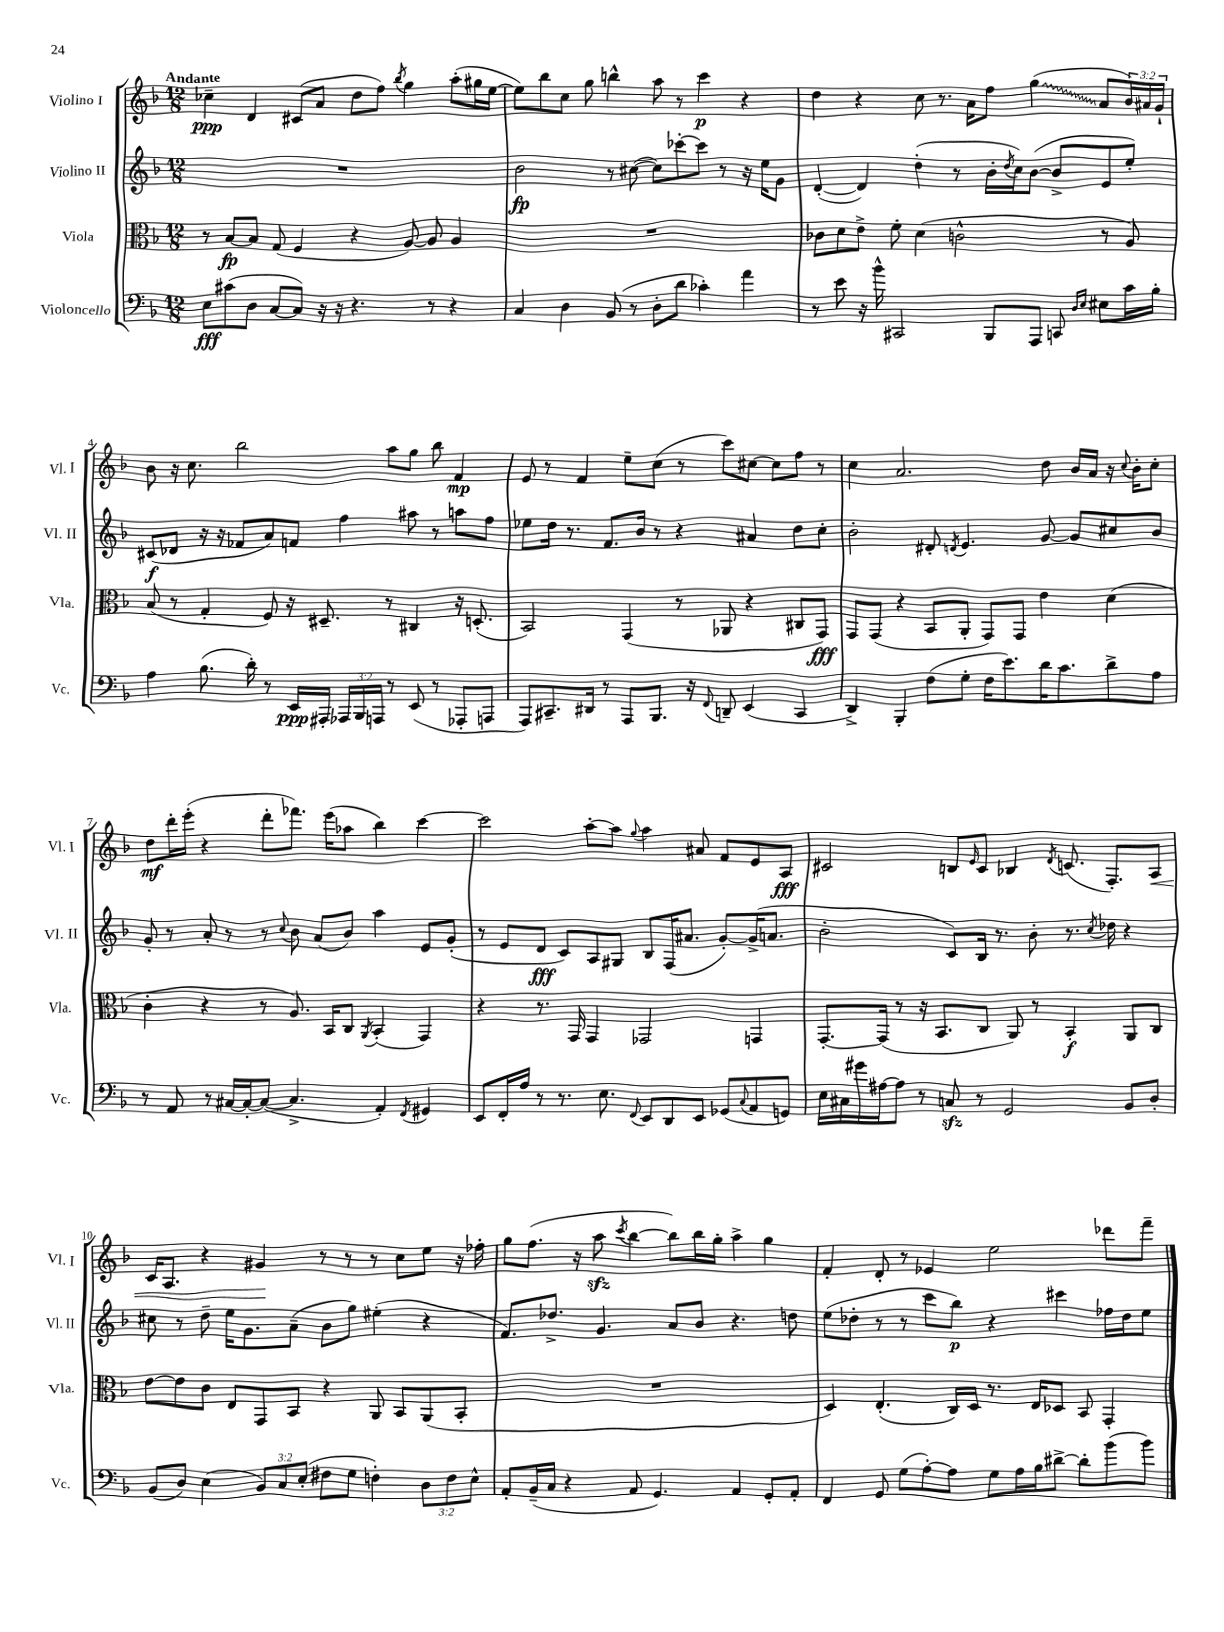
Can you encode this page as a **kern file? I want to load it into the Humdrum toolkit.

**kern	**kern	**kern	**kern
*staff4	*staff3	*staff2	*staff1
*clefF4	*clefC3	*clefG2	*clefG2
*k[b-]	*k[b-]	*k[b-]	*k[b-]
*M12/8	*M12/8	*M12/8	*M12/8
8E\L	8r	1.r	4cc-~\
(8c#\	[8B-/L	.	.
8D\J	8B-/]J	.	4d/
[8C/L	(8G/	.	.
8C/]J)	4F/	.	(8c#/L
16r	.	.	8a/J
16r	.	.	.
4.r	4r	.	8dd\L
.	.	.	8ff\J)
.	.	.	8qbb-/
.	[8A/)	.	4gg\
8r	8A/]	.	.
4r	4A/	.	(8aa'\L
.	.	.	16gg#\L
.	.	.	[16ee\JJ
=	=	=	=
4C/	1.r	2b-\	8ee\]L)
.	.	.	8bb-\
4D\	.	.	8cc\J
.	.	.	8gg\
(8BB-/	.	8r	4bb^^\
8r	.	([8cc#\	.
8D'\L	.	8cc#\]L)	8aa\
8d\J	.	[8ccc-'\	8r
4c-'\)	.	8ccc-\]J	4ccc\
.	.	8r	.
4a\	.	16r	4r
.	.	16ee\LK	.
.	.	8g\J	.
=	=	=	=
8r	8c-\L	([4d'/	4dd\
8e\	8d\	.	.
16r	8e^\J	4d/])	4r
16b-^^\	.	.	.
2CC#/	8f'\	.	.
.	(4d\	(4dd'\	8cc\
.	.	.	8.r
.	2c^^\	8r	.
.	.	.	16a\LK
8BBB-/L	.	16b-'\LL	8ff\J
.	.	8qdd/	.
.	.	16cc\J)	.
8AAA/J	.	([8b-\J	(4gg\
8CC/	.	8b-^/]L	.
16qqD/LL	.	.	.
16qqE/JJ	.	.	.
8E#\L	8r	8e/	8a/L
16c\L	8A/)	8ee'/J)	24b-/L)
.	.	.	24a#/
16B-'\JJ	.	.	.
.	.	.	24g`/JJ
=	=	=	=
4A\	(8B-/	(8c#/L	8b-\
.	8r	8d-/J	16r
.	.	.	8.cc\
(8.B-\	4G'/	16r	.
.	.	16r	.
.	.	8f-/L	2bb-\
16d'\)	.	.	.
8r	8F/)	8a/)	.
16EE/LL	16r	8f/J	.
16AAA#'/JJ	8.D#~/	.	.
24AAA-/LL	.	4ff\	.
24BBB-/	.	.	.
24AAA/JJ	.	.	.
8r	8r	.	8aa\L
(8EE/	4C#/	8aa#\	8gg\J
8r	.	8r	8bb-\
8AAA-'/L	16r	8aa\L	4f/
.	(8.D'/	.	.
8AAA/J	.	8ff\J	.
=	=	=	=
8AAA/L)	2BB-/)	8ee-\L	8e/
8.CC#~/	.	16dd\Jk	8r
.	.	8.r	.
.	.	.	4f/
16DD#/Jk	.	.	.
8r	.	8.f/L	.
8AAA/L	(4GG/	.	8ee~\L
.	.	16b-/Jk	.
8.BBB-/J	.	8r	(8cc\J
.	8r	4r	8r
16r	.	.	.
8qqFF/	.	.	.
8DD~/	8AA-/	.	8ccc\L)
(4EE/	4r	4a#/	[8cc#\J
.	.	.	8cc#\]L
4CC#/	8C#/L	8dd\L	8ff\J
.	8GG/J)	8cc'\J	8r
=	=	=	=
4DD^/)	8GG/L	2b-'\	4cc\
.	(8GG/J	.	.
4BBB-'/	4r	.	2.a/
(8F\L	8BB-/L	8d#'/	.
.	.	8qd/	.
8G'\J	8AA'/J	4.e/	.
16F\LK	8GG/L)	.	.
8.e\)	.	.	.
.	8GG/J	.	.
16d\K	4e\	[8g/	8dd\
8.c\	.	.	.
.	.	8g/]L	16b-/LL
.	.	.	16a/JJ
8d^\	(4d\	8cc#/	16r
.	.	.	8qqcc/
.	.	.	16b-'\LK
8A\J	.	8b-/J	8cc'\J
=	=	=	=
8r	4c'\	8g'/	8dd\L
8AA/	.	8r	16ddd'\L
.	.	.	(16eee'\JJ
8r	4r	8a'/	4r
[16C#/LL	.	8r	.
16C#'/_J	.	.	.
(8C#/_J	8r	8r	8ddd'\L
.	.	8qqcc/	.
4.C#^/]	8.A/)	8b-\	8.fff-\J)
.	.	(8a/L	.
.	16BB-/LK	.	(16eee\LK
.	8C/J	8b-/J)	8aa-\J
.	8qAA/	.	.
4AA'/)	(4BB-'/	4aa\	4bb-\)
8qFF/	.	.	.
4GG#/	4GG/)	8e/L	[4ccc\
.	.	(8g'/J	.
=	=	=	=
8EE/L	4r	8r	2ccc\]
16FF'/L	.	8e/L	.
16A/JJ	.	.	.
8r	8.r	8d/J	.
8.r	.	8c/L)	.
.	16GG/	.	.
.	4GG/	8A/	[8aa'\L
8.E\	.	.	.
.	.	8G#/J	8aa\]J
8qqFF/	.	.	8qqgg/
8EE/L	2GG-/	8B-/L	4aa\
8DD/	.	(16F/K	.
.	.	8.a#/J	.
8EE/J	.	.	8a#/
(8GG-/L	.	[8g'/L)	8f/L
8qqC/	.	.	.
8AA/	4GG/	(16g^/]K	8e/
.	.	8.a/J	.
8GG/J)	.	.	8A/J
=	=	=	=
16E\LL	[8.GG'/L	2b-'\	2c#/
16C#\	.	.	.
16g#\	.	.	.
[16A#\J	(16GG/]Jk	.	.
8A#\]J	8r	.	.
8r	16r	.	.
.	8.BB-/L	.	.
8C/	.	8c/L)	8B/L
.	.	.	16qqe/
8r	8C/J	16B-/Jk	8c#/J
.	.	8.r	.
2GG/	8AA/)	.	4B-/
.	8r	8b-'\	.
.	.	.	8qd/
.	4BB-'/	8.r	(8.c/
.	.	8qcc/	.
.	.	16dd-\	8.F'/L)
8BB-/L	8AA/L	4r	.
8D'/J	8C/J	.	8A/J
=	=	=	=
(8BB-/L	[8e\L	8cc#\	16c/LK
.	.	.	8.A/J
8D/J)	8e\]	8r	.
(4E\	8c\J	8dd~\	4r
.	8E/L	16ee\LK	.
.	.	8.g\	.
12BB-/L)	8GG/	.	4g#/
12C/	.	.	.
.	8BB-/J	(8a~\J	.
(12E'/J	.	.	.
8F#\L	4r	8b-\L	8r
8G\J	.	8gg\J)	8r
4F'\)	8AA/	(4ee#'\	8r
.	8BB-/L	.	8cc\L
12D\L	(8AA/	4r	8ee\J
12F\	.	.	.
.	8BB-'/J	.	16r
12E^^\J	.	.	.
.	.	.	16ff-'\
=	=	=	=
8AA'/L	1.r	8.f/L)	8gg\L
(16BB-~/L	.	.	(8.ff\J
16C/JJ	.	8.dd-^/J	.
4r	.	.	.
.	.	.	16r
.	.	4.g/	8aa\
.	.	.	8qccc/
8AA/	.	.	[4bb-\
4.GG/)	.	.	.
.	.	8a/L	8bb-\]L)
.	.	8b-/J	16bb-\L
.	.	.	16gg'\JJ
4AA/	.	4.r	4aa^\
8GG'/L	.	.	4gg\
8AA'/J	.	8dd\	.
=	=	=	=
4FF/	4D/)	(8ee\L	4f'/
.	.	8dd-'\J	.
8GG/	(4.E'/	8r	8d'/
(8G\L	.	8r	8r
[8A'\)	.	8ccc\L	4e-/
8A\]J	16C/LL)	8bb-\J)	.
.	16D/JJ	.	.
8G\L	8.r	4r	2ee\
16A\L	.	.	.
16B-\J	16E/LK	.	.
[8d#^\J	8D-/J	4ccc#\	.
8d#'\]L	8BB-/	.	.
(8b-\	4GG'/	16ff-\LL	8ddd-\L
.	.	16dd-\J	.
8b-\J)	.	8ee\J	8fff~\J
==	==	==	==
*-	*-	*-	*-
